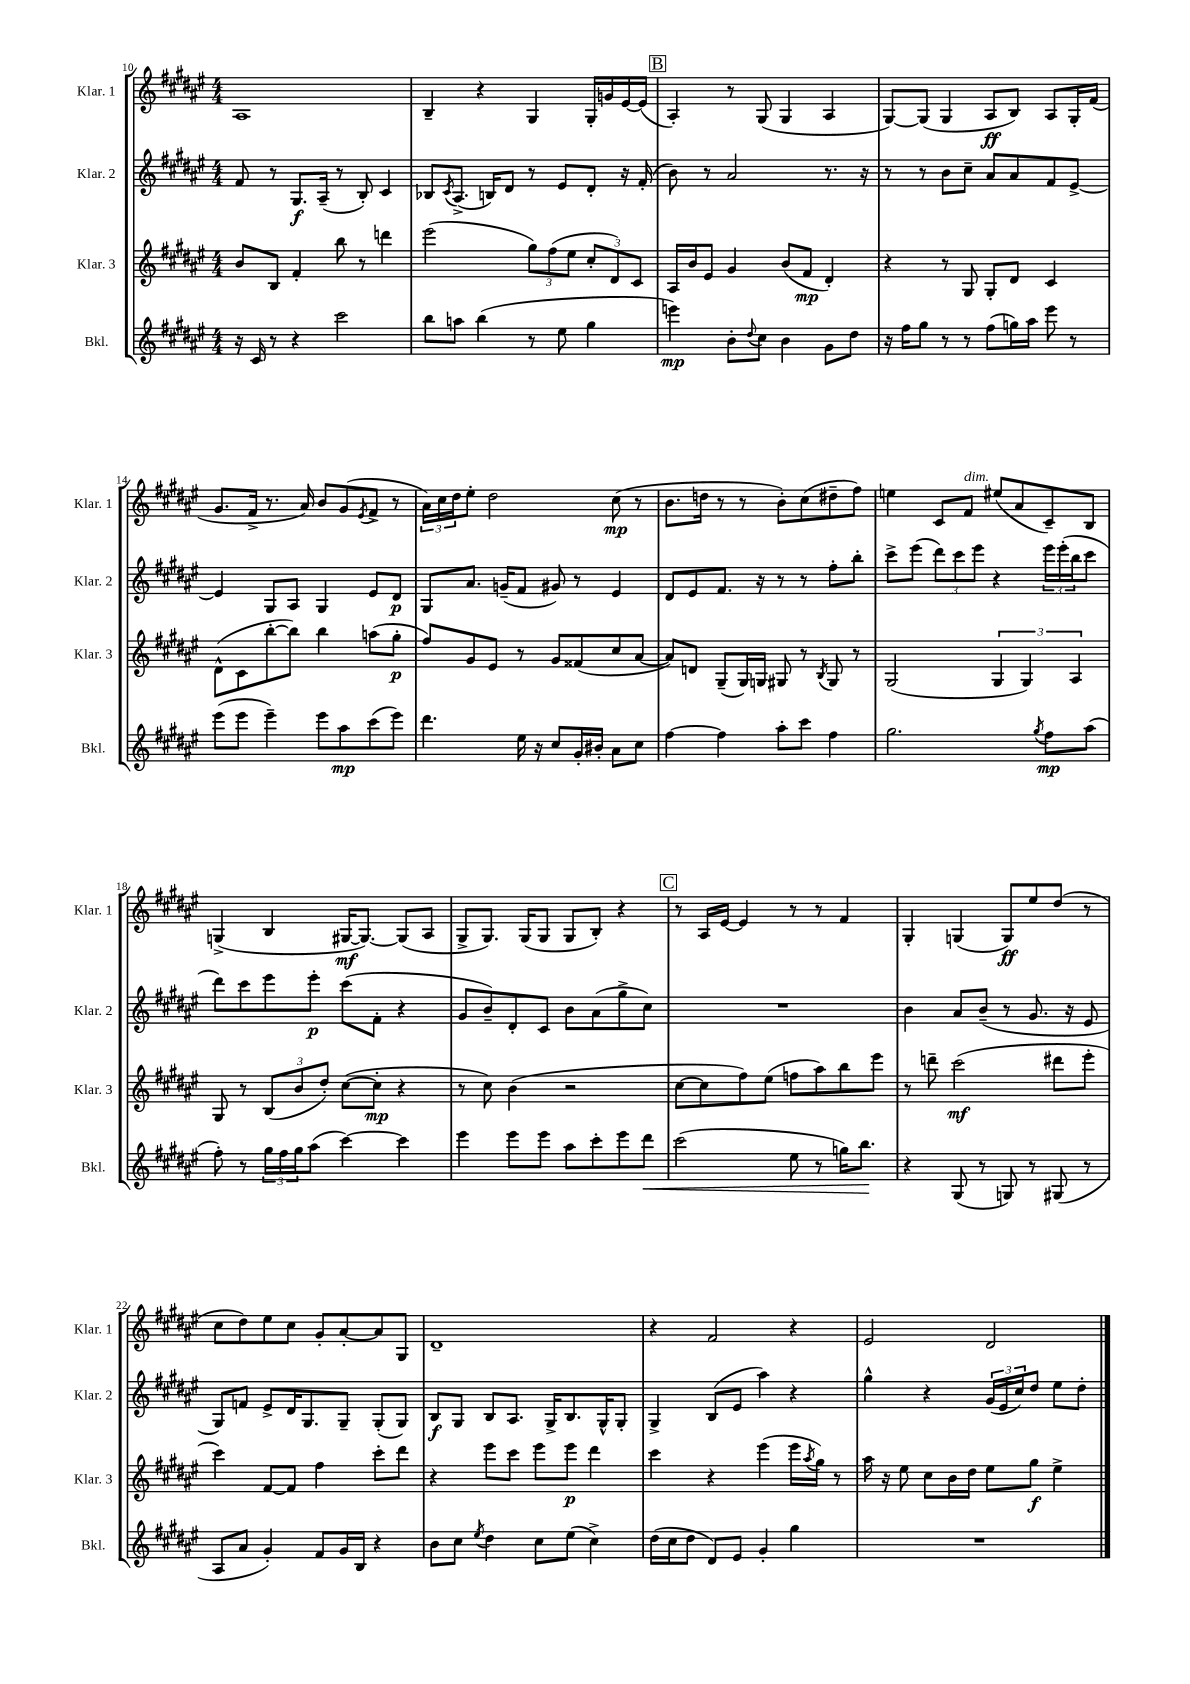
<<
\new StaffGroup <<
\new Staff = "s0" \with { instrumentName = "Klar. 1" shortInstrumentName = "Klar. 1" } {
    \clef treble \key fis \major \numericTimeSignature \time 4/4
    ais1 |
    b4-- r4 gis4 gis16-. g'16 eis'16~ eis'16( |
    \mark \markup { \box "B" } ais4-.) r8 gis8( gis4 ais4 |
    gis8~) gis8( gis4 ais8\ff b8) ais8 gis16-. fis'16( |
    gis'8. fis'16-> r8. ais'16) b'8 gis'8( \acciaccatura { eis'8 } fis'8-> r8 |
    \tuplet 3/2 { ais'16) cis''16 dis''16 } eis''8-. dis''2 cis''8\mp( r8 |
    b'8. d''16 r8 r8 b'8-.) cis''8( dis''8-- fis''8) |
    e''4 cis'8 fis'8^\markup { \italic "dim." } eis''8( ais'8 cis'8--) b8 |
    g4->( b4 gis16~\mf gis8.~) gis8( ais8 |
    gis8-> gis8.) gis16( gis8 gis8 b8-.) r4 |
    \mark \markup { \box "C" } r8 ais16 eis'16~ eis'4 r8 r8 fis'4 |
    gis4-. g4( g8\ff) eis''8 dis''8( r8 |
    cis''8 dis''8) eis''8 cis''8 gis'8-. ais'8~-. ais'8 gis8 |
    dis'1-- |
    r4 fis'2 r4 |
    eis'2 dis'2 \bar "|." |
}
\new Staff = "s1" \with { instrumentName = "Klar. 2" shortInstrumentName = "Klar. 2" } {
    \clef treble \key fis \major \numericTimeSignature \time 4/4
    fis'8 r8 gis8.\f ais16--( r8 b8-.) cis'4 |
    bes8 \acciaccatura { cis'8 } ais8.->( b16) dis'8 r8 eis'8 dis'8-. r16 fis'16-.( |
    \mark \markup { \box "B" } b'8) r8 ais'2 r8. r16 |
    r8 r8 b'8 cis''8-- ais'8 ais'8 fis'8 eis'8~-> |
    eis'4 gis8 ais8 gis4 eis'8 dis'8\p |
    gis8 ais'8. g'16--( fis'8 gis'8) r8 eis'4 |
    dis'8 eis'8 fis'8. r16 r8 r8 fis''8-. b''8-. |
    cis'''8-> eis'''8( \tuplet 3/2 { dis'''8) cis'''8 eis'''8 } r4 \tuplet 3/2 { eis'''16 eis'''16-.( b''16 } cis'''8 |
    dis'''8) cis'''8 eis'''8 eis'''8-.\p cis'''8( fis'8-. r4 |
    gis'8 b'8--) dis'8-. cis'8 b'8 ais'8( gis''8-> cis''8) |
    \mark \markup { \box "C" } R1 |
    b'4 ais'8 b'8--( r8 gis'8. r16 eis'8 |
    gis8) f'8 eis'8-> dis'16 gis8. gis8-- gis8-.( gis8) |
    b8\f gis8 b8 ais8. gis16-> b8. gis16-^ gis8-. |
    gis4-> b8( eis'8 ais''4) r4 |
    gis''4-^ r4 \tuplet 3/2 { gis'16( eis'16 cis''16) } dis''8 eis''8 dis''8-. \bar "|." |
}
\new Staff = "s2" \with { instrumentName = "Klar. 3" shortInstrumentName = "Klar. 3" } {
    \clef treble \key fis \major \numericTimeSignature \time 4/4
    b'8 b8 fis'4-. b''8 r8 d'''4 |
    eis'''2( \tuplet 3/2 { gis''8) fis''8( eis''8 } \tuplet 3/2 { cis''8-. dis'8) cis'8 } |
    \mark \markup { \box "B" } ais16 b'16 eis'8 gis'4 b'8( fis'8\mp dis'4-.) |
    r4 r8 gis8 gis8-. dis'8 cis'4 |
    dis'8-^( cis'8 b''8~-. b''8) b''4 a''8( gis''8-.\p |
    fis''8) gis'8 eis'8 r8 gis'8 fisis'8( cis''8 ais'8~ |
    ais'8) d'8 gis8--( gis16) g16 gis8 r8 \acciaccatura { b8 } gis8 r8 |
    gis2( \tuplet 3/2 { gis4 gis4) ais4 } |
    gis8 r8 \tuplet 3/2 { b8( b'8 dis''8-.) } cis''8~( cis''8-.\mp r4 |
    r8 cis''8) b'4( r2 |
    \mark \markup { \box "C" } cis''8~ cis''8 fis''8) eis''8( f''8 ais''8) b''8 eis'''8 |
    r8 d'''8-- cis'''2\mf( dis'''8 eis'''8-. |
    cis'''4) fis'8~ fis'8 fis''4 cis'''8-. dis'''8 |
    r4 eis'''8 cis'''8 eis'''8 eis'''8\p dis'''4 |
    cis'''4 r4 eis'''4( eis'''16 \acciaccatura { ais''8 } gis''16) r8 |
    ais''16 r16 eis''8 cis''8 b'16 dis''16 eis''8 gis''8\f eis''4-> \bar "|." |
}
\new Staff = "s3" \with { instrumentName = "Bkl." shortInstrumentName = "Bkl." } {
    \clef treble \key fis \major \numericTimeSignature \time 4/4
    r16 cis'16 r8 r4 cis'''2 |
    b''8 a''8 b''4( r8 eis''8 gis''4 |
    \mark \markup { \box "B" } e'''4\mp) b'8-. \appoggiatura { dis''8 } cis''8 b'4 gis'8 dis''8 |
    r16 fis''16 gis''8 r8 r8 fis''8( g''16) ais''16 eis'''8 r8 |
    eis'''8( eis'''8 eis'''4--) eis'''8 ais''8\mp cis'''8( eis'''8) |
    dis'''4. eis''16 r16 cis''8 gis'16-. bis'16-. ais'8 cis''8 |
    fis''4~ fis''4 ais''8-. cis'''8 fis''4 |
    gis''2. \acciaccatura { gis''8 } fis''8\mp ais''8( |
    fis''8-.) r8 \tuplet 3/2 { gis''16 fis''16 gis''16 } ais''8( cis'''4~) cis'''4 |
    eis'''4 eis'''8 eis'''8 ais''8 cis'''8-. eis'''8 dis'''8\< |
    \mark \markup { \box "C" } cis'''2( eis''8 r8 g''16) b''8.\! |
    r4 gis8( r8 g8) r8 gis8( r8 |
    ais8 ais'8 gis'4-.) fis'8 gis'16 b16 r4 |
    b'8 cis''8 \acciaccatura { eis''8 } dis''4 cis''8 eis''8( cis''4->) |
    dis''16( cis''16 dis''8 dis'8) eis'8 gis'4-. gis''4 |
    R1 \bar "|." |
}
>>
>>
\layout { \context { \Score currentBarNumber = #10 } }
